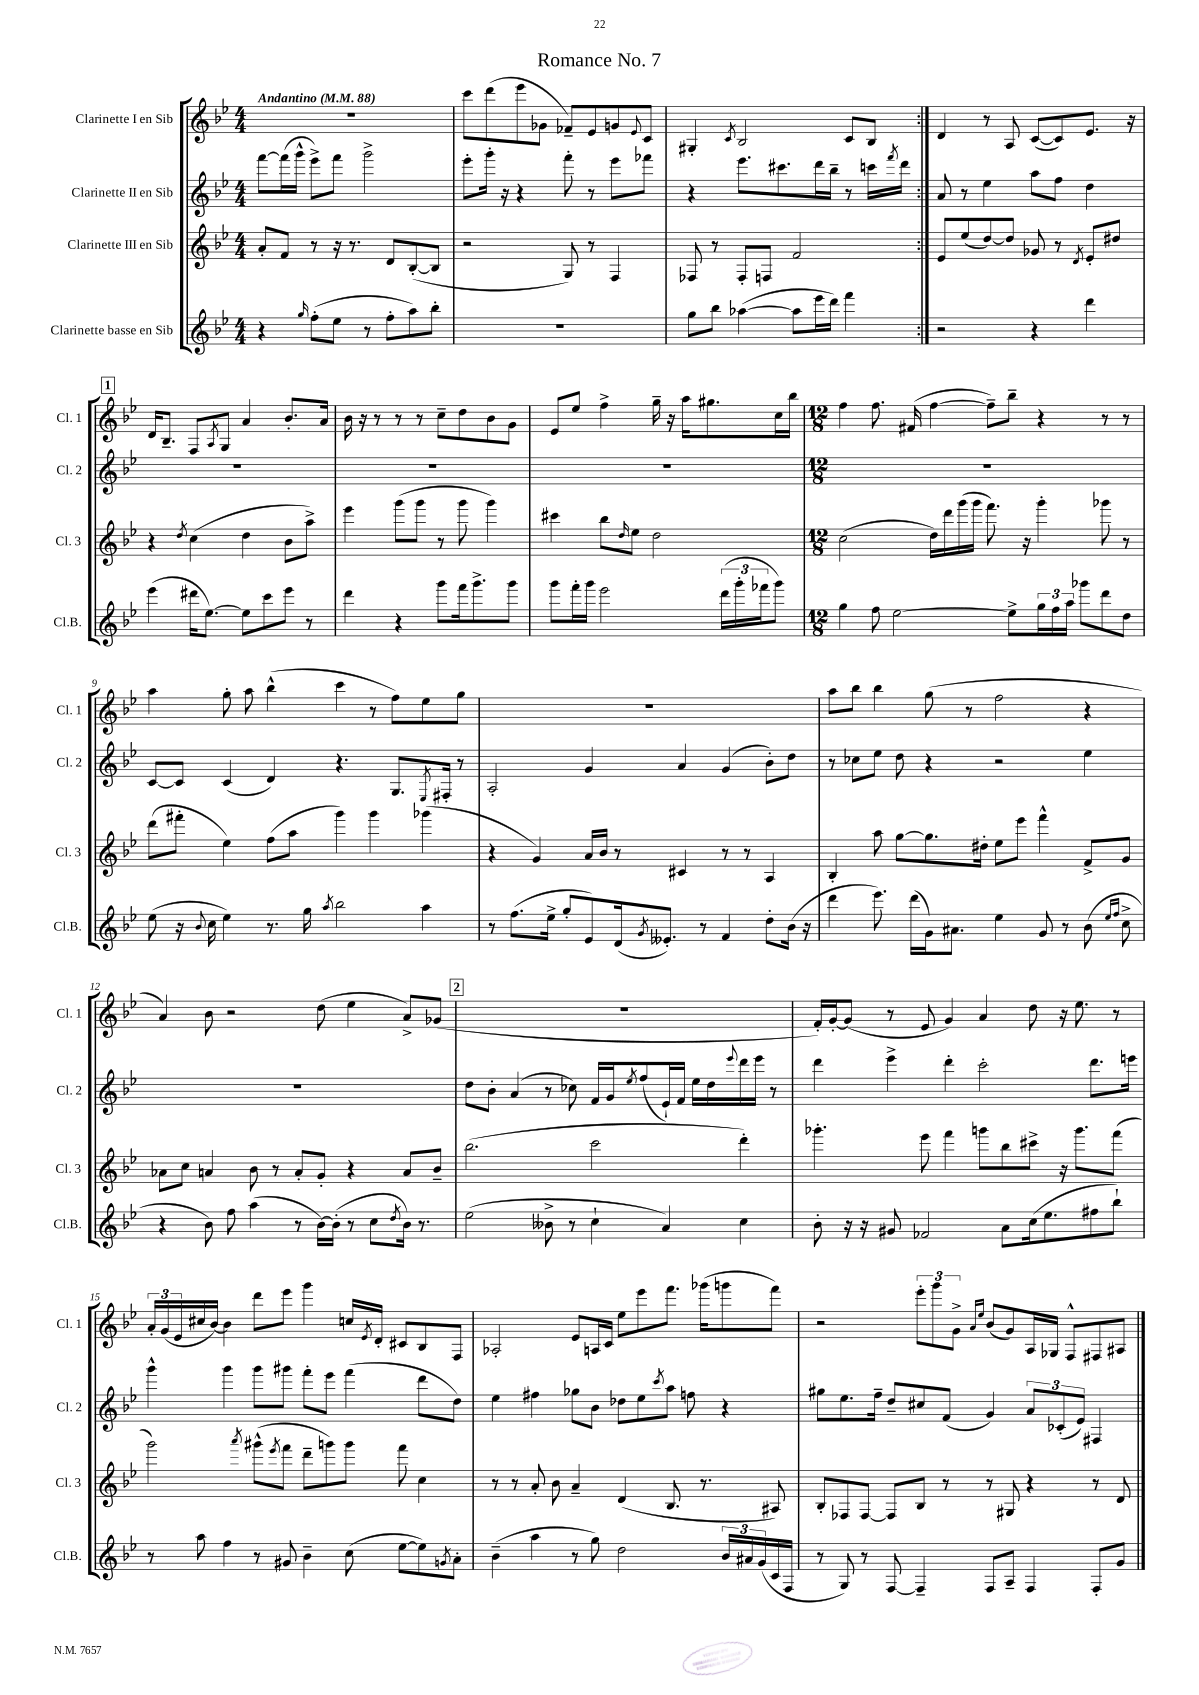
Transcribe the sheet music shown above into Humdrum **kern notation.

**kern	**kern	**kern	**kern
*staff4	*staff3	*staff2	*staff1
*clefG2	*clefG2	*clefG2	*clefG2
*k[b-e-]	*k[b-e-]	*k[b-e-]	*k[b-e-]
*M4/4	*M4/4	*M4/4	*M4/4
*MM88	*MM88	*MM88	*MM88
4r	8a'	[8fff	1r
.	8f	(16fff]	.
.	.	16ggg^^	.
16qqgg	.	.	.
(8ff'	8r	8eee-^)	.
8ee-	16r	8fff	.
.	8.r	.	.
8r	.	2ggg^	.
8ff'	8d	.	.
8aa)	([8B-'	.	.
8bb-'	8B-]	.	.
=	=	=	=
1r	2r	8eee-'	8ccc
.	.	16ggg'	(8ddd
.	.	16r	.
.	.	4r	8eee-
.	.	.	8g-
.	8G)	8fff'	8f-~)
.	8r	8r	8e-
.	4F	8eee-	8g
.	.	.	8qqe-
.	.	8fff-	8c
=	=	=	=
8gg	8F-	4r	4G#'
8bb-	8r	.	.
.	.	.	8qc
([4aa-	8F-'	8.eee-	2B-
.	8F	.	.
.	.	8.ccc#	.
8aa-]	2f	.	.
16eee-	.	16ddd	.
16ddd)	.	16bb-~	.
4fff	.	8r	8c
.	.	16ccc	8B-
.	.	8qfff	.
.	.	16ddd	.
=:|!	=:|!	=:|!	=:|!
2r	8e-	8a	4d
.	(8ee-	8r	.
.	[8dd)	4ee-	8r
.	8dd]	.	8A
4r	8g-	8aa	([8c
.	8r	8ff	8c])
.	8qd	.	.
4ddd	8e-'	4dd	8.e-
.	8dd#	.	.
.	.	.	16r
=	=	=	=
(4eee-	4r	1r	16d
.	.	.	8.B-~
.	8qdd	.	.
16ddd#	(4cc	.	8F
[8.ee-)	.	.	.
.	.	.	8qA
.	.	.	8G
8ee-]	4dd	.	4a
8ccc	.	.	.
8eee-	8b-	.	8.b-'
8r	8aa^)	.	.
.	.	.	16a
=	=	=	=
4ddd	4eee-	1r	16b-
.	.	.	16r
.	.	.	8r
4r	(8ggg	.	8r
.	8ggg	.	8r
8ggg	8r	.	8cc~
16fff	8ggg	.	8dd
8.ggg^	.	.	.
.	4ggg)	.	8b-
8ggg	.	.	8g
=	=	=	=
8ggg	4ccc#	1r	8e-
16fff'	.	.	8ee-
16ggg	.	.	.
2eee-	8bb-	.	4ff^
.	16qqdd	.	.
.	8ee-	.	.
.	2dd	.	16gg~
.	.	.	16r
.	.	.	16aa
.	.	.	8.gg#
(24ddd	.	.	.
24ggg'	.	.	.
24fff-	.	.	.
8ggg)	.	.	16cc
.	.	.	16bb-
=	=	=	=
*M12/8	*M12/8	*M12/8	*M12/8
4gg	(2cc	1.r	4ff
8ff	.	.	8.ff
[2ee-	.	.	.
.	.	.	(16f#
.	16dd)	.	[4ff
.	16ddd	.	.
.	(16ggg	.	.
.	16ggg	.	.
.	8.fff)	.	8ff~])
8ee-^]	.	.	8bb-~
.	16r	.	.
24gg	4ggg'	.	4r
24ff	.	.	.
24aa	.	.	.
8ggg-	.	.	.
8ddd	8ggg-	.	8r
8dd	8r	.	8r
=	=	=	=
(8ee-	(8ddd	[8c	4aa
16r	8fff#'	8c]	.
8qqb-	.	.	.
16cc	.	.	.
4ee-)	4ee-)	(4c	8gg'
.	.	.	8aa
8.r	(8ff	4d)	(4bb-^^
.	8aa	.	.
16gg	.	.	.
8qaa	.	.	.
2bb-	4ggg)	4.r	4ccc
.	4ggg	.	8r
.	.	8.G	8ff)
4aa	(4ggg-	.	8ee-
.	.	8qE-	.
.	.	16F#'	.
.	.	8r	8gg
=	=	=	=
8r	4r	2A'	1.r
(8.ff	.	.	.
.	4g)	.	.
16ee-^	.	.	.
8gg'	.	.	.
8e-)	16a	4g	.
.	16b-	.	.
(16d	8r	.	.
8qg	.	.	.
8.e--')	.	.	.
.	4c#	4a	.
8r	.	.	.
4f	8r	(4g	.
.	8r	.	.
8dd'	4A	8b-')	.
(16b-	.	8dd	.
16r	.	.	.
=	=	=	=
4ddd	4B-'	8r	8aa
.	.	8cc-	8bb-
8.eee-)	8aa	8ee-	4bb-
.	[8gg	8dd	.
(16ddd	.	.	.
16g)	8.gg]	4r	(8gg
8.a#	.	.	.
.	.	.	8r
.	16dd#'	.	.
4ee-	8ee-	2r	2ff
.	8eee-	.	.
8g	4fff^^	.	.
8r	.	.	.
(8b-	8f^	4ee-	4r
16qqee-	.	.	.
16qqff	.	.	.
8cc^	8g	.	.
=	=	=	=
4r	8a-	1.r	4a)
.	8cc	.	.
8b-)	4a	.	8b-
8ff	.	.	2r
(4aa	8b-	.	.
.	8r	.	.
8r	8a'	.	.
[16b-)	8g'	.	(8dd
(16b-']	.	.	.
8r	4r	.	4ee-
8cc	.	.	.
8qdd	.	.	.
16b-)	8a	.	8a^)
8.r	.	.	.
.	8b-~	.	(8g-
=	=	=	=
(2ee-	(2.bb-	8dd	1.r
.	.	8b-'	.
.	.	(4a	.
8b--^	.	8r	.
8r	.	8cc-)	.
4cc`	2ccc	16f	.
.	.	16g	.
.	.	8qee-	.
.	.	(8ff	.
4a)	.	16e-`)	.
.	.	16f	.
.	.	16ee-	.
.	.	16dd	.
.	.	8qqeee-	.
4cc	4ddd')	16ddd	.
.	.	16eee-	.
.	.	8r	.
=	=	=	=
8b-'	4.ggg-'	4ddd	16f')
.	.	.	[16g'
16r	.	.	(8g]
16r	.	.	.
8g#	.	4eee-^	8r
2f-	8eee-	.	8e-
.	4fff	4ddd'	4g)
.	8ggg	2ccc'	4a
8a	8bb-	.	.
(16cc	8ccc#^	.	8dd
8.ee-	.	.	.
.	16r	.	16r
.	8.ggg	.	8.ee-
8ff#	.	8.ddd	.
8bb-`)	(8fff	.	8r
.	.	16eee	.
=	=	=	=
8r	2ggg)	4ggg^^	24a'
.	.	.	(24g
.	.	.	24e-
8aa	.	.	16cc#
.	.	.	[16b-)
4ff	.	4ggg	4b-]
.	8qaaa	.	.
8r	(8ggg#^^	8ggg	8ddd
.	8qeee-	.	.
8g#	8fff	8ggg#	8eee-
4b-~	8ddd~	8fff'	4ggg
.	8ggg)	8eee-	.
(8cc	8ggg	(4fff	16cc
.	.	.	8qe-
.	.	.	16d'
[8ee-	8fff	.	8c#
8ee-])	4cc	8ddd	8B-
8qg	.	.	.
8a'	.	8dd)	8F
=	=	=	=
(4b-~	8r	4ee-	2A-'
.	8r	.	.
4aa	8a'	4ff#	.
.	8b-	.	.
8r	4a~	8gg-	8e-
8gg)	.	8b-	16A
.	.	.	16c
2dd	(4d	8dd-	8ee-
.	.	8ee-	8eee-
.	.	8qccc	.
.	8.B-	8aa	8.fff
.	.	8ff	.
.	8.r	.	(16ggg-
24b-	.	4r	8ggg
24a#	.	.	.
(24g	.	.	.
16c	8A#)	.	8fff)
16F	.	.	.
=	=	=	=
8r	8B-'	8gg#	2r
8G)	8F-	8.ee-	.
8r	[8F-	.	.
.	.	16ff~	.
[8F	8F-]	8dd~	.
4F~]	8B-	8cc#	12eee-'
.	.	.	12ggg
.	8r	(8f	.
.	.	.	12g^
.	.	.	16qqa
.	.	.	16qqee-
8F	8r	4g)	(8b-
8A~	8G#	.	8g)
4F	4r	12a	16A
.	.	.	16G-
.	.	(12c-'	.
.	.	.	8F^^
.	.	12e-)	.
8F'	8r	4F#	8F#
8g	8d	.	8A#
==	==	==	==
*-	*-	*-	*-
